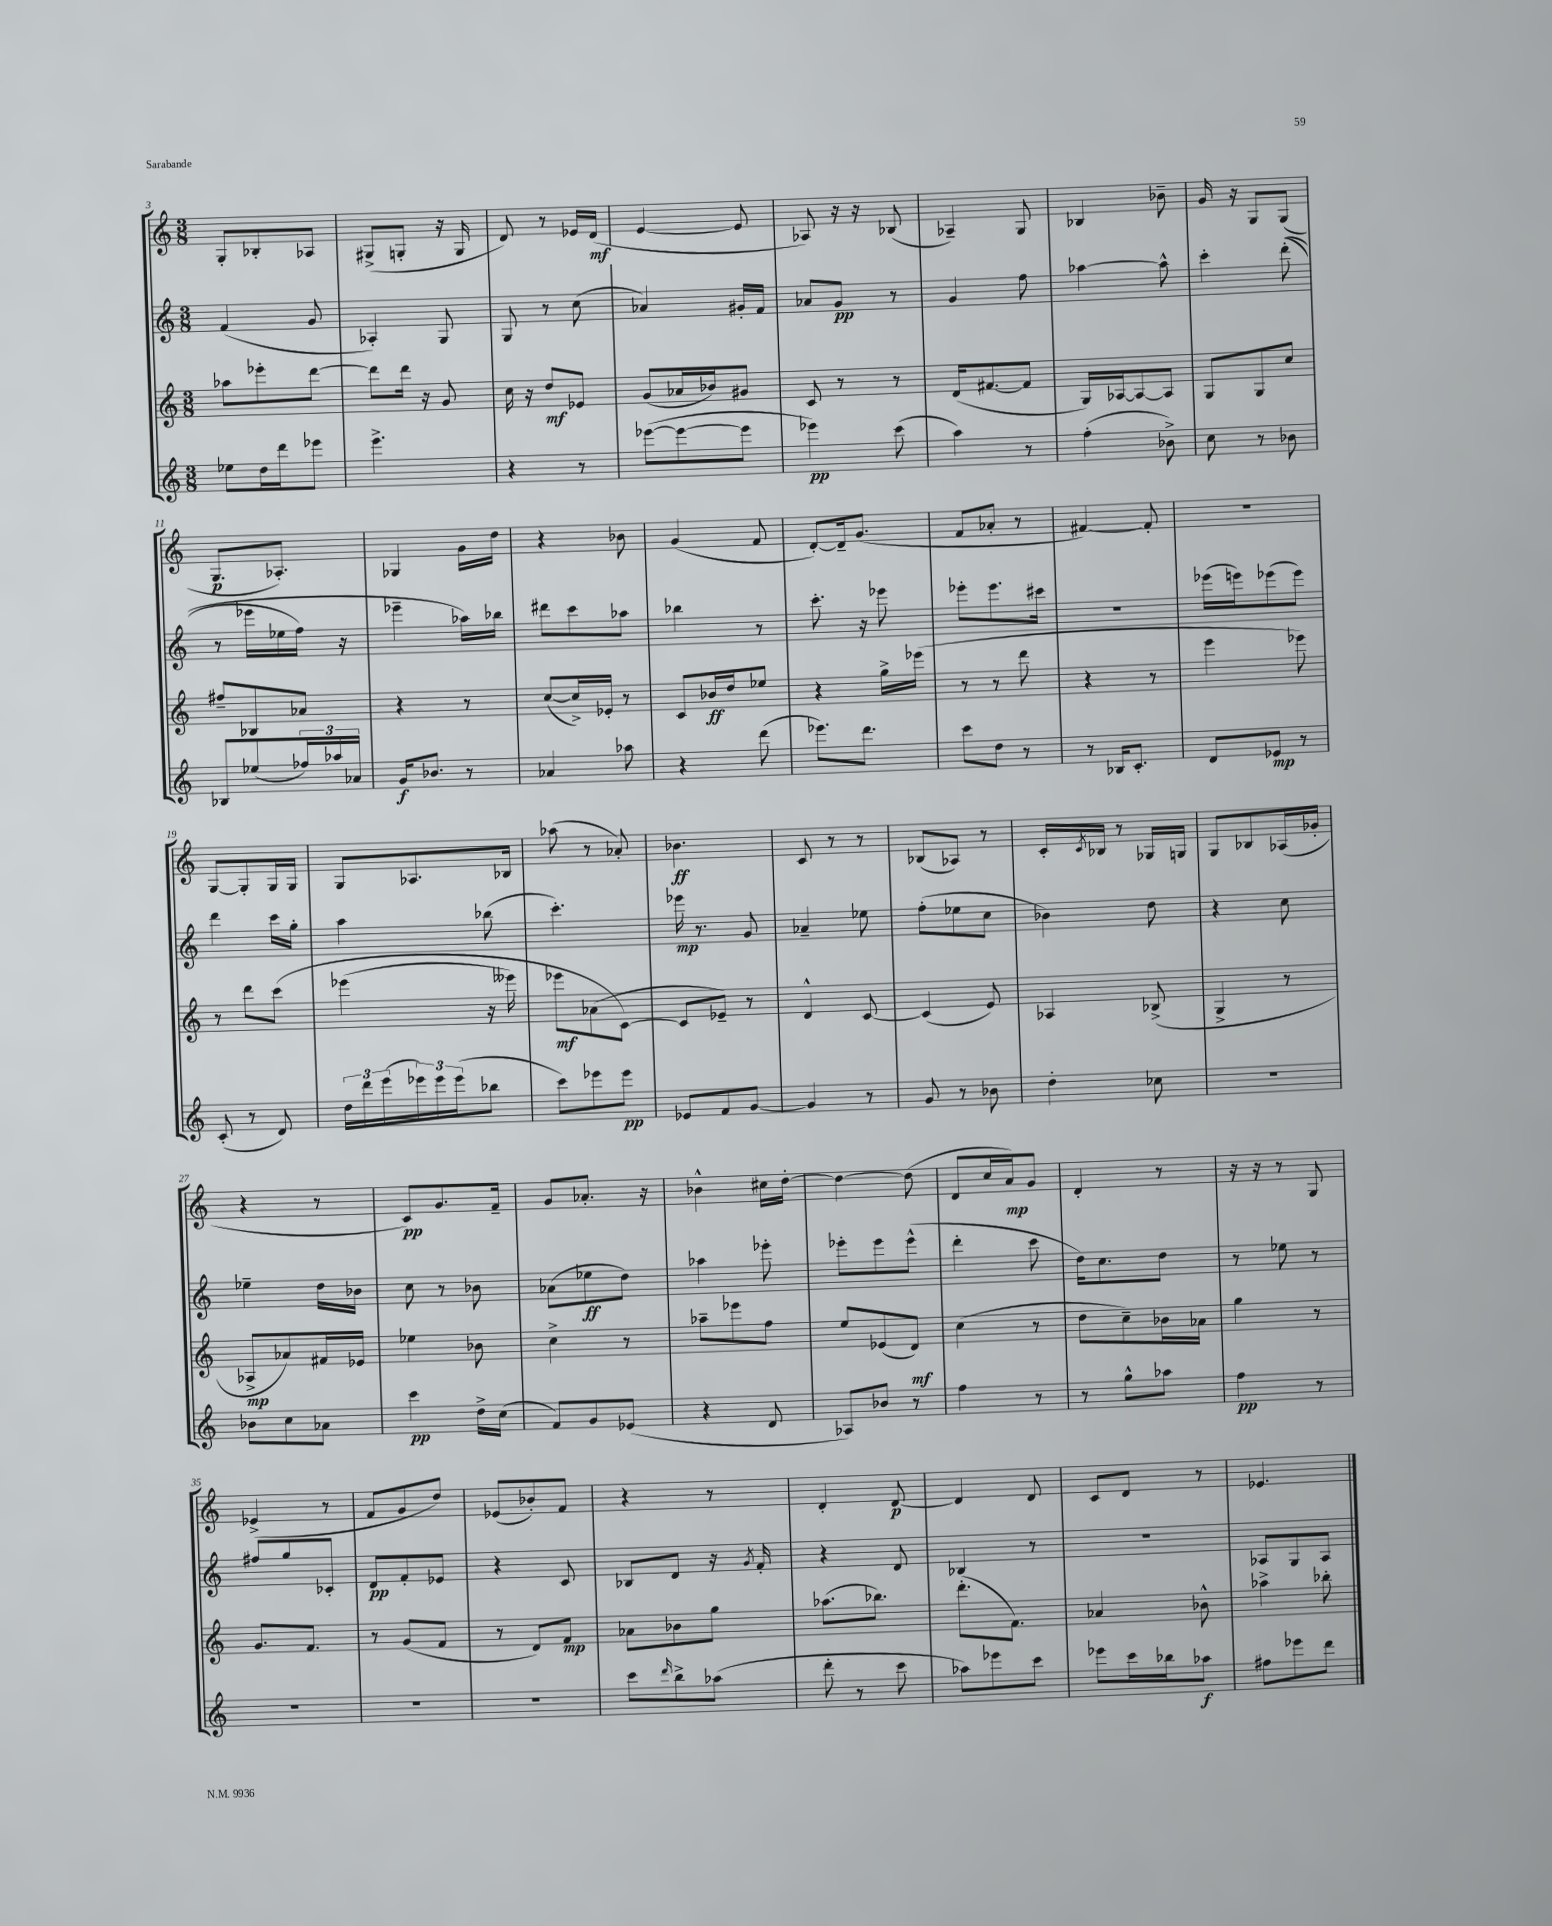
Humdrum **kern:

**kern	**kern	**kern	**kern
*staff4	*staff3	*staff2	*staff1
*clefG2	*clefG2	*clefG2	*clefG2
*k[]	*k[]	*k[]	*k[]
*M3/8	*M3/8	*M3/8	*M3/8
8ee-\L	8aa-\L	(4f/	8G'/L
16dd\L	8eee-'\	.	8B-'/
16ddd\J	.	.	.
8eee-\J	[8ddd\J	8g/	8A-/J
=	=	=	=
4.eee^\	8ddd\]L	4A-'/)	(8G#^/L
.	16ddd\Jk	.	8G'/J
.	16r	.	.
.	8g/	8G/	16r
.	.	.	16G/
=	=	=	=
4r	16cc\	8G/	8d/)
.	16r	.	.
.	8dd/L	8r	8r
8r	8e-/J	(8cc\	16e-/LL
.	.	.	(16d/JJ
=	=	=	=
([8eee-\L	(8g/L	4a-/)	[4e/
8eee-\_	16a-/L	.	.
.	16b-/J)	.	.
8eee-\]J	8g#/J	16g#'/LL	8e/]
.	.	16f/JJ	.
=	=	=	=
4eee-\)	8c/	8a-/L	8A-/)
.	8r	8g/J	16r
.	.	.	16r
(8ccc\	8r	8r	(8B-/
=	=	=	=
4aa\)	(16d/LK	4g/	4A-~/)
.	[8.f#/	.	.
8r	8f#/]J	8ff\	8G/
=	=	=	=
(4ff'\	16G/LL)	[4aa-\	4B-/
.	[16A-/J	.	.
.	8A-/_	.	.
8b-^\)	8A-/]J	8aa-^^\]	8b-~\
=	=	=	=
8cc\	8G/L	4ccc'\	16g/
.	.	.	16r
8r	8G/	.	8G/L
8b-\	8cc/J	&((8ddd'\	(8G/J
=	=	=	=
8B-/L	8ff#~/L	8r	8.G/L
(8ee-/	8B-/	16eee-\LL	.
.	.	16ee-\	8.A-'/J)
24ff-/L)	8a-/J	16ff\JJ)	.
24aa-/	.	.	.
.	.	16r	.
24a-/JJ	.	.	.
=	=	=	=
16g/LK	4r	4eee-~\	4G-/
8.b-/J	.	.	.
8r	8r	16aa-\LL&)	16g\LL
.	.	16bb-\JJ	16dd\JJ
=	=	=	=
4a-/	([8cc/L	8ddd#\L	4r
.	16cc^/]L)	8ccc\	.
.	16e-'/JJ	.	.
8aa-\	8r	8aa-\J	8b-\
=	=	=	=
4r	8c/L	4bb-\	(4g/
.	16b-/L	.	.
.	16dd/J	.	.
(8ddd\	8ee-/J	8r	8f/
=	=	=	=
8.eee-\L)	4r	8.ccc'\	[8d'/L)
.	.	.	16d~/]k
8.ddd\J	.	16r	(8.g/J
.	16gg^\LL	8eee-\	.
.	(16eee-\JJ	.	.
=	=	=	=
8ccc\L	8r	8eee-'\L	8f/L
8dd\J	8r	8.eee-\	8a-'/J
8r	8ddd\	.	8r
.	.	16ccc#\Jk	.
=	=	=	=
8r	4r	4.r	[4f#/)
16B-/LK	.	.	.
8.c'/J	.	.	.
.	8r	.	8f#'/]
=	=	=	=
8d/L	4eee\	(16eee-\LL	4.r
.	.	16eee\J)	.
8e-/J	.	(8eee-\	.
8r	8eee-\)	8eee-\J)	.
=	=	=	=
(8c'/	8r	4ddd\	[8G/L
8r	8ddd\L	.	8G'/]
8d/)	&(8ccc\J	16ccc\LL	16G/L
.	.	16gg'\JJ	16G/JJ
=	=	=	=
24dd\LL	(4eee-\	4aa\	8G/L
24ddd\	.	.	.
(24eee\	.	.	.
24eee-\)	.	.	8.A-/
24eee-\	.	.	.
(24eee-\J	.	.	.
8bb-\J	16r	(8bb-\	.
.	16eee--\)	.	16B-/Jk
=	=	=	=
8ccc\L)	8eee-\L	4.ccc'\)	(8aa-\
8eee-\	(8a-\	.	8r
8eee-\J	[8c\J&)	.	8a-'/)
=	=	=	=
8e-/L	8c/]L	16eee-\	4.b-\
.	.	8.r	.
8f/	8e-~/J)	.	.
[8g/J	8r	8g/	.
=	=	=	=
4g/]	4d^^/	4a-~/	8c/
.	.	.	8r
8r	[8c/	8ee-\	8r
=	=	=	=
8g/	(4c/]	(8ff'\L	(8B-/L
8r	.	8ee-\	8A-/J)
8b-\	8e/)	8cc\J	8r
=	=	=	=
4dd'\	4A-/	4b-\)	16c'/LL
.	.	.	8qc/
.	.	.	16B-/JJ
.	.	.	8r
8cc-\	(8B-^/	8dd\	16G-/LL
.	.	.	16G/JJ
=	=	=	=
4.r	4G^/	4r	8G/L
.	.	.	8B-/
.	8r	8cc\	(16A-/L
.	.	.	16g-'/JJ
=	=	=	=
8b-\L	8A-^/L	4ee-~\	4r
8cc\	8a-/)	.	.
8a-\J	16f#/L	16dd\LL	8r
.	16e-/JJ	16b-\JJ	.
=	=	=	=
4ccc\	4ee-\	8cc\	8c/L)
.	.	8r	8.g/
16dd^\LL	8b-\	8b-\	.
(16cc\JJ	.	.	16f~/Jk
=	=	=	=
8f/L)	4cc^\	(8a-\L	8g/L
8g/	.	8ee-\	8.a-'/J
(8e-/J	8r	8dd\J)	.
.	.	.	16r
=	=	=	=
4r	8aa-~\L	4aa-\	4b-^^\
.	8eee-\	.	.
8d/	8ff\J	8eee-'\	16cc#\LL
.	.	.	[16dd'\JJ
=	=	=	=
8A-/L)	8ee/L	8eee-'\L	4dd\_
8b-/J	(8e-/	8eee-\	.
8r	8d/J)	(8eee-^^\J	(8dd\]
=	=	=	=
4ff\	(4cc\	4ddd'\	8d/L
.	.	.	16cc/L
.	.	.	16a/J)
8r	8r	8ccc\	8g/J
=	=	=	=
8r	8dd\L	16dd\LK)	4d'/
.	.	8.cc\	.
8gg^^\L	8cc~\)	.	.
8aa-\J	16b-\L	8dd\J	8r
.	16a-\JJ	.	.
=	=	=	=
4ff\	4gg\	8r	16r
.	.	.	16r
.	.	8ee-\	8r
8r	8r	8r	8G/
=	=	=	=
4.r	8.g/L	8ff#/L	(4e-^/
.	.	8gg/	.
.	8.f/J	.	.
.	.	8c-'/J	8r
=	=	=	=
4.r	8r	8d/L	8f/L
.	(8g/L	8f'/	8g/
.	8f/J	8e-/J	8dd/J)
=	=	=	=
4.r	8r	4r	(8e-/L
.	8d/L)	.	8b-'/)
.	8f/J	8c/	8f/J
=	=	=	=
8ccc\L	8a-\L	8B-/L	4r
16qqddd/	.	.	.
8bb^\	8b-\	8d/J	.
(8aa-\J	8gg\J	16r	8r
.	.	8qg/	.
.	.	16f'/	.
=	=	=	=
8ddd'\	(8.aa-\L	4r	4d'/
8r	.	.	.
.	8.bb-\J)	.	.
8ccc\	.	8d/	[8d/
=	=	=	=
8aa-\L)	(8.ddd'\L	4B-/	4d/]
8eee-\	.	.	.
.	8.f\J)	.	.
8ccc\J	.	8r	8d/
=	=	=	=
8eee-\L	4a-/	4.r	8c/L
16ccc\L	.	.	8d/J
16bb-\J	.	.	.
8aa-\J	8b-^^\	.	8r
=	=	=	=
8ff#\L	4aa-^\	8A-/L	4.e-/
8eee-\	.	8G/	.
8ddd\J	8bb-'\	8A-/J	.
==	==	==	==
*-	*-	*-	*-
